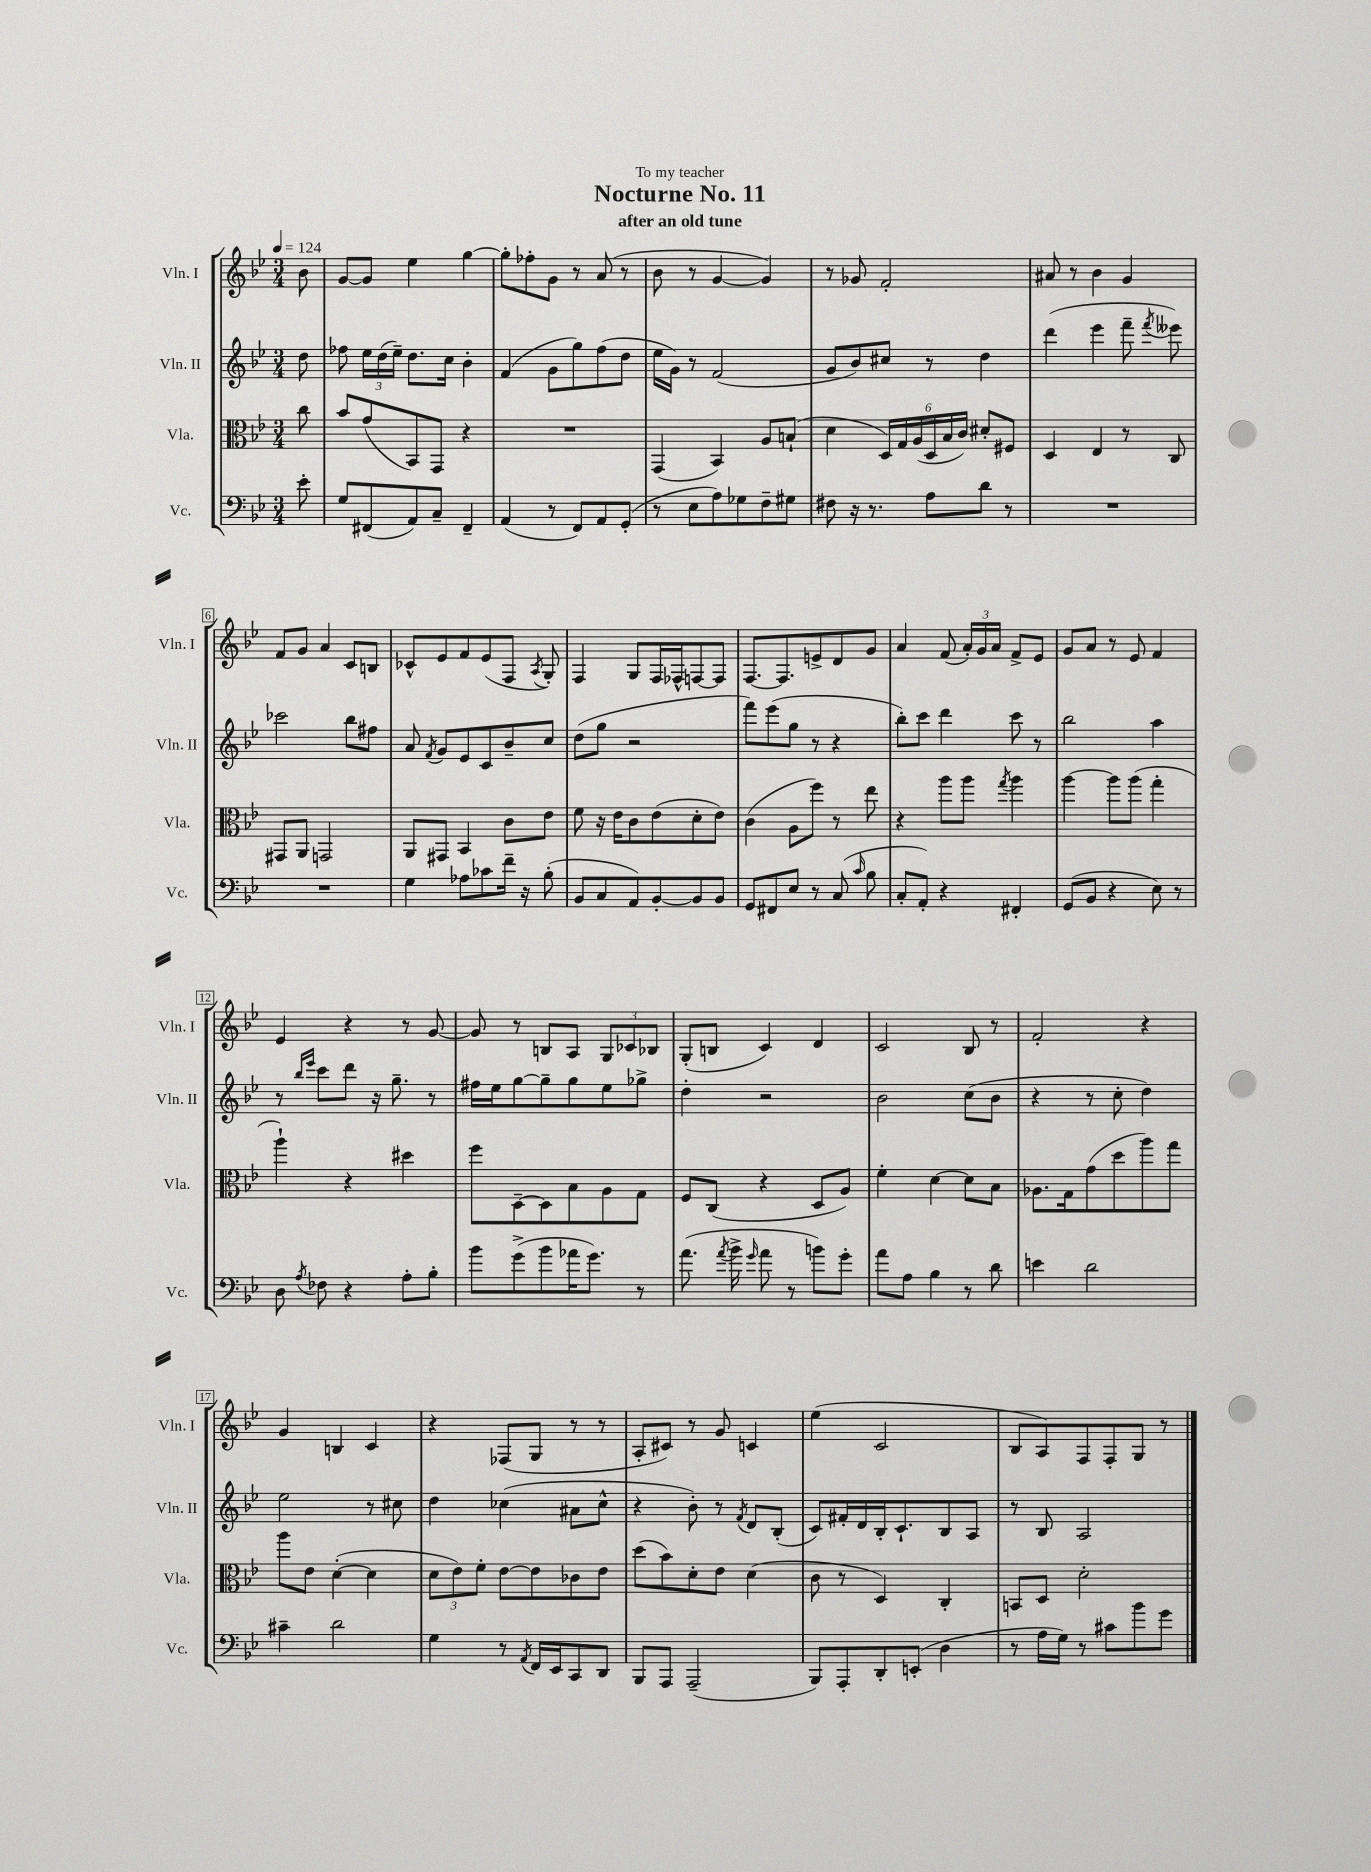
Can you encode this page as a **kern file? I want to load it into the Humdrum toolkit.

**kern	**kern	**kern	**kern
*staff4	*staff3	*staff2	*staff1
*clefF4	*clefC3	*clefG2	*clefG2
*k[b-e-]	*k[b-e-]	*k[b-e-]	*k[b-e-]
*M3/4	*M3/4	*M3/4	*M3/4
*MM124	*MM124	*MM124	*MM124
8e-'	8cc	8dd	8b-
=	=	=	=
8G	8b-	8ff-	[8g
(8FF#	(8g	24ee-	8g]
.	.	(24dd	.
.	.	24ee-~)	.
8AA)	8BB-)	8.dd	4ee-
8C~	8GG	.	.
.	.	16cc	.
4FF#~	4r	4b-'	[4gg
=	=	=	=
(4AA	2.r	(4f	8gg']
.	.	.	8ff-'
8r	.	8g	8g
8FF)	.	8gg)	8r
8AA	.	(8ff	(8a
(8GG'	.	8dd	8r
=	=	=	=
8r	(4GG	16ee-	8b-
.	.	16g)	.
8E-	.	8r	8r
8A)	4BB-)	(2f	[4g
8G-	.	.	.
8F~	8A	.	4g])
8G#	(8B`	.	.
=	=	=	=
8F#	4d	8g	8r
16r	.	8b-)	8g-
8.r	.	.	.
.	24D)	8cc#	2f'
.	24G	.	.
.	(24A	.	.
8A	24D	8r	.
.	24B-	.	.
.	24c)	.	.
8d	8d#'	4dd	.
8r	8F#	.	.
=	=	=	=
2.r	4D	(4ddd	8a#
.	.	.	8r
.	4E-	4eee-	4b-
.	8r	8fff~	4g
.	.	8qfff	.
.	8C	8eee--)	.
=	=	=	=
2.r	8GG#	2ccc-	8f
.	8AA	.	8g
.	2GG	.	4a
.	.	8bb-	8c
.	.	8ff#	8B
=	=	=	=
4G	8AA	8a	8c-^^
.	.	8qf	.
.	8GG#	8g	8e-
8A-	4BB-	8e-	8f
8c-	.	8c	(8e-
16f~	8c	8b-~	8F
16r	.	.	.
.	.	.	8qA
(8B-'	8e-	8cc	8G')
=	=	=	=
8BB-	8f	(8dd	4F
8C	16r	8gg	.
.	16e-	.	.
8AA)	8c	2r	8G
[8BB-'	(8e-	.	16F
.	.	.	16F-^^
8BB-]	8d'	.	[8F
8BB-	8e-)	.	8F]
=	=	=	=
8GG	(4c	8fff)	[8.F
8FF#	.	(8eee-	.
.	.	.	8.F]
8E-	8A	8gg	.
8r	8ff)	8r	8e^
(8C	8r	4r	8d
16qqc	.	.	.
8B-	8ee-	.	8g
=	=	=	=
8C'	4r	8bb-')	4a
8AA')	.	8ccc	.
4r	8aa	4ddd	(8f
.	8aa	.	24a')
.	.	.	24g
.	.	.	24a
.	8qgg	.	.
4FF#'	4aa	8ccc	8f^
.	.	8r	8e-
=	=	=	=
(8GG	[4aa	2bb-	8g
8BB-	.	.	8a
4r	8aa]	.	8r
.	(8aa	.	8e-
8E-)	4gg'	4aa	4f
8r	.	.	.
=	=	=	=
8D	4aa`)	8r	4e-
.	.	16qqbb-	.
8qA	.	16qqeee-	.
8F-	.	8ccc	.
4r	4r	8ddd	4r
.	.	16r	.
.	.	8.gg~	.
8A'	4dd#	.	8r
8B-'	.	8r	[8g
=	=	=	=
8b-	8ff	16ff#	8g]
.	.	16ee-	.
(8g^	[8D~	[8gg	8r
8b-	8D]	8gg~]	8B
16a-	8B-	8gg	8A
8.g)	.	.	.
.	8A	8ee-	12G
.	.	.	12c-
8r	8G	8gg-^	.
.	.	.	12B-
=	=	=	=
(8.a	8F	4dd'	(8G'
.	(8C	.	8B
8qa	.	.	.
16b-^	.	.	.
16qqg	.	.	.
8a	4r	2r	4c)
8r	.	.	.
8b)	8D	.	4d
8g'	8A)	.	.
=	=	=	=
8a	4f'	2b-	2c
8A	.	.	.
4B-	[4d	.	.
8r	8d]	(8cc	8B-
8d	8B-	8b-	8r
=	=	=	=
4e	8.A-	4r	2f'
.	16G	.	.
2d	(8g	8r	.
.	8dd	8cc'	.
.	8aa)	4dd)	4r
.	8gg	.	.
=	=	=	=
4c#~	8aa	2ee-	4g
.	8e-	.	.
2d	([4d'	.	4B
.	4d]	8r	4c
.	.	8cc#	.
=	=	=	=
4G	12d	4dd	4r
.	12e-)	.	.
.	12f'	.	.
8r	[8e-	(4cc-	(8F-
8qAA	.	.	.
16FF	8e-]	.	8G
16EE-	.	.	.
8CC	8c-	8a#	8r
8DD	8e-	8cc-^^	8r
=	=	=	=
8BBB-	(8dd	4r	8A'
8AAA	8b-)	.	8c#)
(2AAA~	8d'	8b-')	8r
.	8e-	8r	8g
.	.	8qf	.
.	(4d	8d	4c
.	.	(8B-'	.
=	=	=	=
8BBB-)	8c	8c)	(4ee-
8AAA'	8r	16f#'	.
.	.	16d	.
8DD'	4D)	16B-'	2c
.	.	8.c`	.
(8EE'	.	.	.
4D	4C'	8B-	.
.	.	8A	.
=	=	=	=
8r	8BB	8r	8B-
16A	8D	8B-	8A)
16G)	.	.	.
8r	2d'	2A	8F
8c#	.	.	8F'
8b-	.	.	8G
8g	.	.	8r
==	==	==	==
*-	*-	*-	*-
